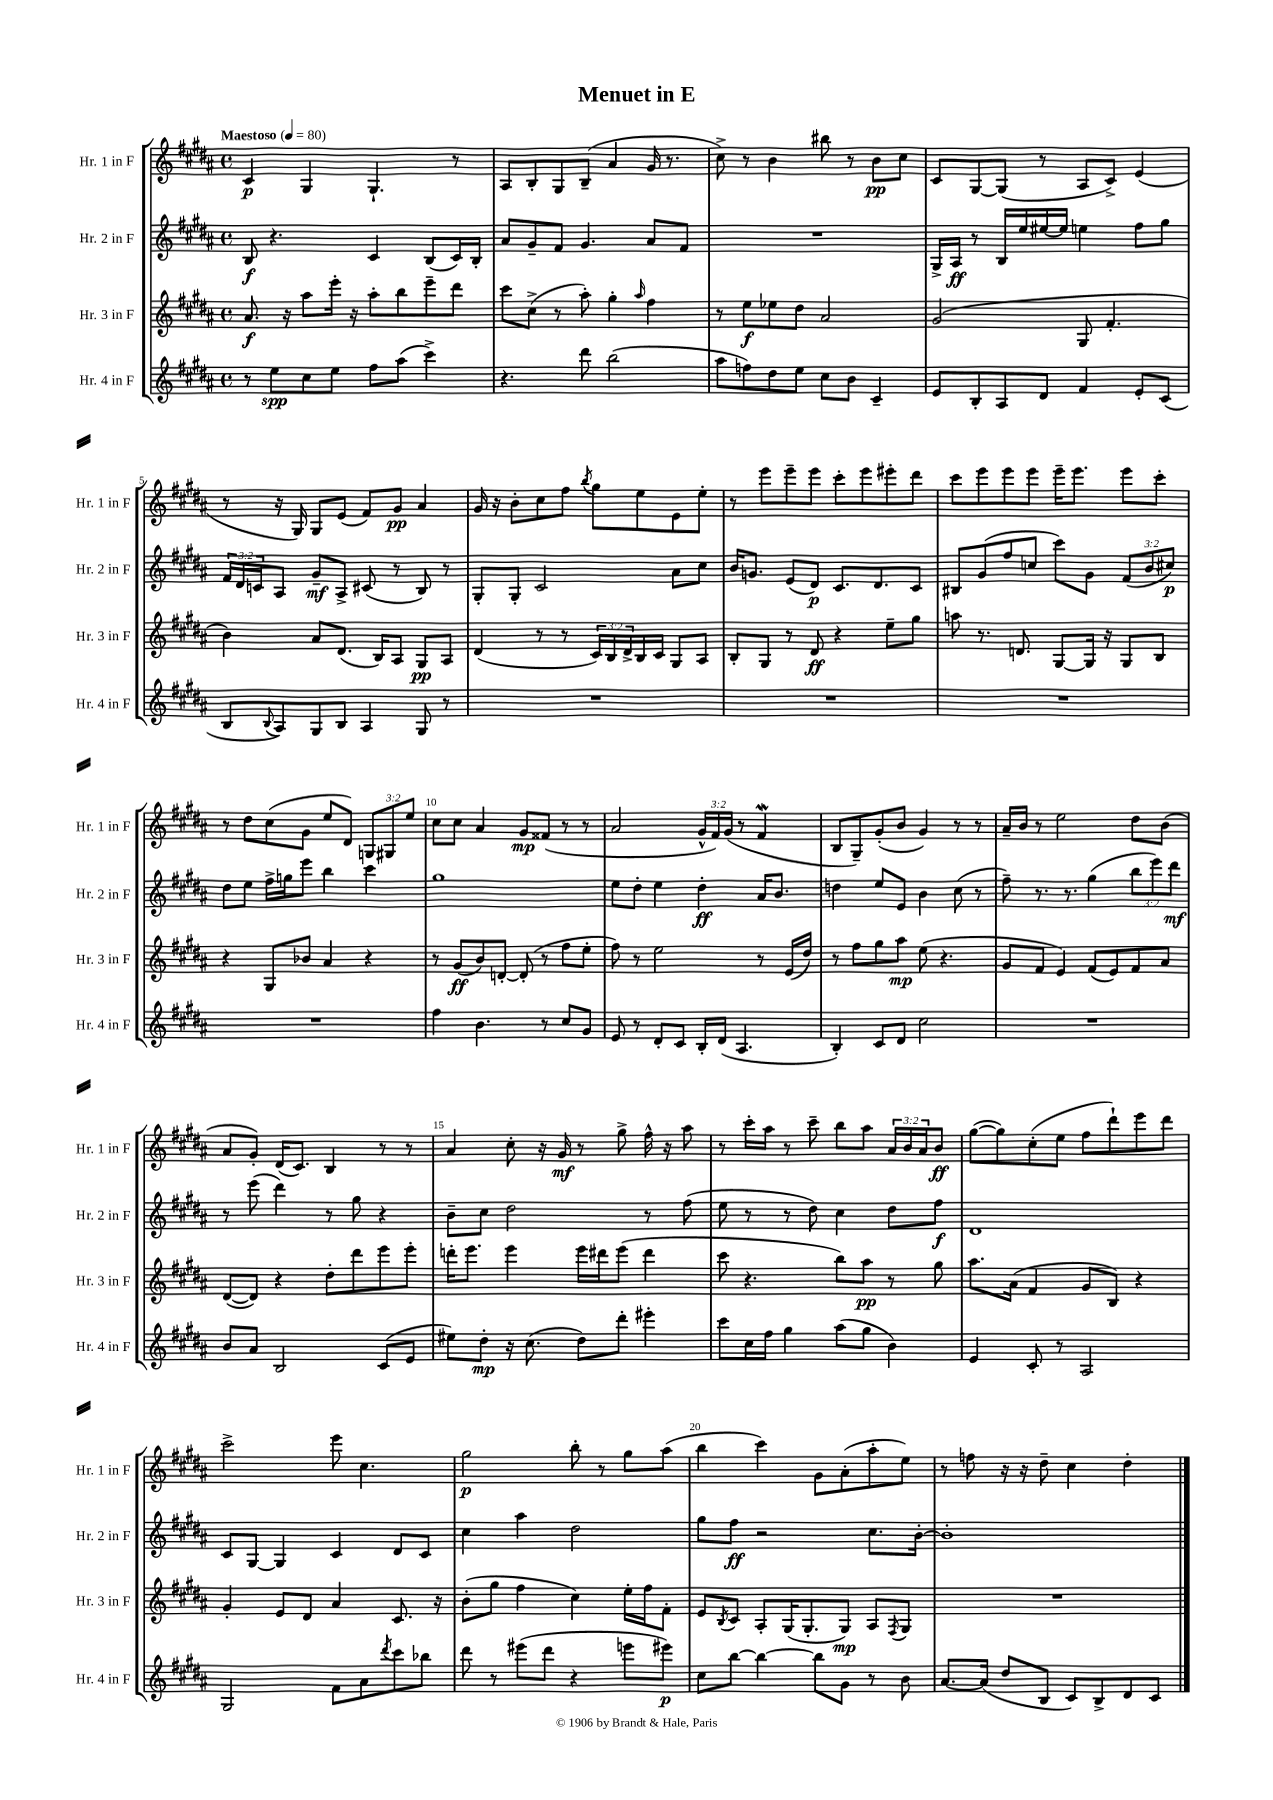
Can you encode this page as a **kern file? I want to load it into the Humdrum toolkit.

**kern	**kern	**kern	**kern
*staff4	*staff3	*staff2	*staff1
*clefG2	*clefG2	*clefG2	*clefG2
*k[f#c#g#d#a#]	*k[f#c#g#d#a#]	*k[f#c#g#d#a#]	*k[f#c#g#d#a#]
*M4/4	*M4/4	*M4/4	*M4/4
*met(c)	*met(c)	*met(c)	*met(c)
*MM80	*MM80	*MM80	*MM80
8r	8.a#	8B	4c#
8ee	.	4.r	.
.	16r	.	.
8cc#	8aa#	.	4G#
8ee	16eee'	.	.
.	16r	.	.
8ff#	8aa#'	4c#	4.G#`
(8aa#	8bb	.	.
4ccc#^)	8eee~	(8B	.
.	8ddd#	16c#)	8r
.	.	16B'	.
=	=	=	=
4.r	8ccc#	8a#	8A#
.	(8cc#^	8g#~	8B'
.	8r	8f#	8G#
8ddd#	8aa#')	4.g#	(8B~
(2bb	4gg#'	.	4a#
.	16qqaa#	.	.
.	4ff#	8a#	16g#
.	.	.	8.r
.	.	8f#	.
=	=	=	=
8aa#	8r	1r	8cc#^)
8ff)	8ee	.	8r
8dd#	8ee-	.	4b
8ee	8dd#	.	.
8cc#	2a#	.	8bb#
8b	.	.	8r
4c#~	.	.	8b
.	.	.	8cc#
=	=	=	=
8e	(2g#	16G#^	8c#
.	.	16A#	.
8B'	.	8r	[8G#
8A#	.	16B	(8G#]
.	.	16ee	.
8d#	.	[16ee#	8r
.	.	16ee#]	.
4f#	8G#	4ee	8A#
.	4.f#'	.	8c#^)
8e'	.	8ff#	(4e
(8c#	.	8gg#	.
=	=	=	=
8B	4b)	24f#	8r
.	.	24d#	.
.	.	24c	.
8qqB	.	.	.
8A#)	.	8A#	16r
.	.	.	16G#)
8G#	8a#	8g#~	8G#
8B	(8.d#	8A#^	(8e
4A#	.	(8c#	8f#)
.	16B)	.	.
.	8A#	8r	8g#
8G#	8G#	8B)	4a#
8r	8A#	8r	.
=	=	=	=
1r	(4d#	8G#'	16g#
.	.	.	16r
.	.	8G#'	8b'
.	8r	2c#	8cc#
.	8r	.	8ff#
.	.	.	8qbb
.	24c#)	.	8gg#
.	24B	.	.
.	24d#^	.	.
.	16B	.	8ee
.	16c#	.	.
.	8G#	8a#	8e
.	8A#	8cc#	8ee'
=	=	=	=
1r	8B'	16b	8r
.	.	8.g	.
.	8G#	.	8eee
.	8r	(8e	8eee~
.	8d#	8d#)	8eee
.	4r	8.c#	8ccc#'
.	.	.	8eee
.	.	8.d#	.
.	8ee~	.	8eee#'
.	8gg#	8c#	8ddd#
=	=	=	=
1r	8aa	8B#	8ccc#
.	8.r	(8g#	8eee
.	.	8ff#	8eee
.	8.d	.	.
.	.	8cc	8eee
.	[8G#	8ccc#)	16eee~
.	.	.	8.eee
.	16G#]	8g#	.
.	16r	.	.
.	8G#	(12f#	8eee
.	.	12b	.
.	8B	.	8ccc#'
.	.	12cc#)	.
=	=	=	=
1r	4r	8dd#	8r
.	.	8ee	8dd#
.	8G#	16ff#^	(8cc#
.	.	16gg	.
.	8b-	8eee	8g#
.	4a#	4bb	8ee
.	.	.	8d#)
.	4r	4ccc#	12G
.	.	.	12G#
.	.	.	12ee
=	=	=	=
4ff#	8r	1gg#	8cc#
.	(8g#	.	8cc#
4.b	8b)	.	4a#
.	[8d'	.	.
.	(8d']	.	8g#
8r	8r	.	(8f##
8cc#	8ff#	.	8r
8g#	8ee'	.	8r
=	=	=	=
8e	8ff#)	8ee	2a#
8r	8r	8dd#'	.
8d#'	2ee	4ee	.
8c#	.	.	.
16B'	.	4dd#'	24g#^^
.	.	.	24f#)
(16d#	.	.	.
.	.	.	(24g#
4.A#	.	.	8r
.	8r	16a#	4f#
.	.	8.b	.
.	(16e	.	.
.	16dd#)	.	.
=	=	=	=
4B')	8r	4dd	8B
.	8ff#	.	8G#~)
8c#	8gg#	8ee	(8g#'
8d#	8aa#	8e	8b
2cc#	(8ee	4b	4g#)
.	4.r	.	.
.	.	(8cc#	8r
.	.	8r	8r
=	=	=	=
1r	8g#	8ff#~)	16a#~
.	.	.	16b
.	8f#	8.r	8r
.	4e)	.	2ee
.	.	8.r	.
.	(8f#	(4gg#	.
.	8e)	.	.
.	8f#	12bb	8dd#
.	.	12eee)	.
.	8a#	.	(8b
.	.	12ddd#	.
=	=	=	=
8b	([8d#	8r	8a#
8a#	8d#])	(8eee	8g#')
2B	4r	4ddd#)	(16d#
.	.	.	8.c#)
.	8dd#'	8r	4B
.	8ddd#	8gg#	.
(8c#	8eee	4r	8r
8e	8eee'	.	8r
=	=	=	=
8ee#)	16ddd'	8b~	4a#
.	8.eee	.	.
8dd#'	.	8cc#	.
16r	4eee	2dd#	8cc#'
(8.cc#	.	.	.
.	.	.	16r
.	.	.	16g#
8dd#)	16eee	.	8r
.	16ddd#	.	.
8ddd#'	(8eee	.	8gg#^
4eee#'	4ddd#	8r	16ff#^^
.	.	.	16r
.	.	(8ff#	8aa#
=	=	=	=
8ccc#	8ccc#	8ee	8r
16cc#	4.r	8r	16ccc#'
16ff#	.	.	16aa#
4gg#	.	8r	8r
.	.	8dd#)	8ccc#~
(8aa#	8bb)	4cc#	8bb
8gg#	8aa#	.	8aa#
4b)	8r	8dd#	24a#
.	.	.	24b
.	.	.	24a#
.	8gg#	8ff#	8b
=	=	=	=
4e	8.aa#	1d#	([8gg#
.	.	.	8gg#])
.	(16a#	.	.
8c#'	4f#	.	(8cc#'
8r	.	.	8ee
2A#	8g#	.	8ff#
.	8B)	.	8ddd#`)
.	4r	.	8eee
.	.	.	8ddd#
=	=	=	=
2G#	4g#'	8c#	2ccc#^
.	.	[8G#	.
.	8e	4G#]	.
.	8d#	.	.
8f#	4a#	4c#	8eee
8a#	.	.	4.cc#
8qddd#	.	.	.
8ccc#	8.c#	8d#	.
8bb-	.	8c#	.
.	16r	.	.
=	=	=	=
8ddd#	(8b'	4cc#	2gg#
8r	8gg#	.	.
(8eee#	4ff#	4aa#	.
8ddd#	.	.	.
4r	4cc#)	2dd#	8bb'
.	.	.	8r
8eee	16ee'	.	8gg#
.	16ff#	.	.
8eee#)	8f#'	.	(8aa#
=	=	=	=
8cc#	8e	8gg#	4bb
.	8qB	.	.
[8bb	8c#	8ff#	.
4bb_	8A#'	2r	4ccc#)
.	(16G#	.	.
.	8.G#'	.	.
8bb]	.	.	8g#
8g#	8G#)	.	(8a#'
8r	8A#	8.cc#	8aa#'
.	8qF#	.	.
8b	8G#	.	8ee)
.	.	[16b'	.
=	=	=	=
[8.a#	1r	1b']	8r
.	.	.	8ff
(16a#]	.	.	.
8dd#	.	.	16r
.	.	.	16r
8B	.	.	8dd#~
8c#)	.	.	4cc#
8B^	.	.	.
8d#	.	.	4dd#'
8c#	.	.	.
==	==	==	==
*-	*-	*-	*-
